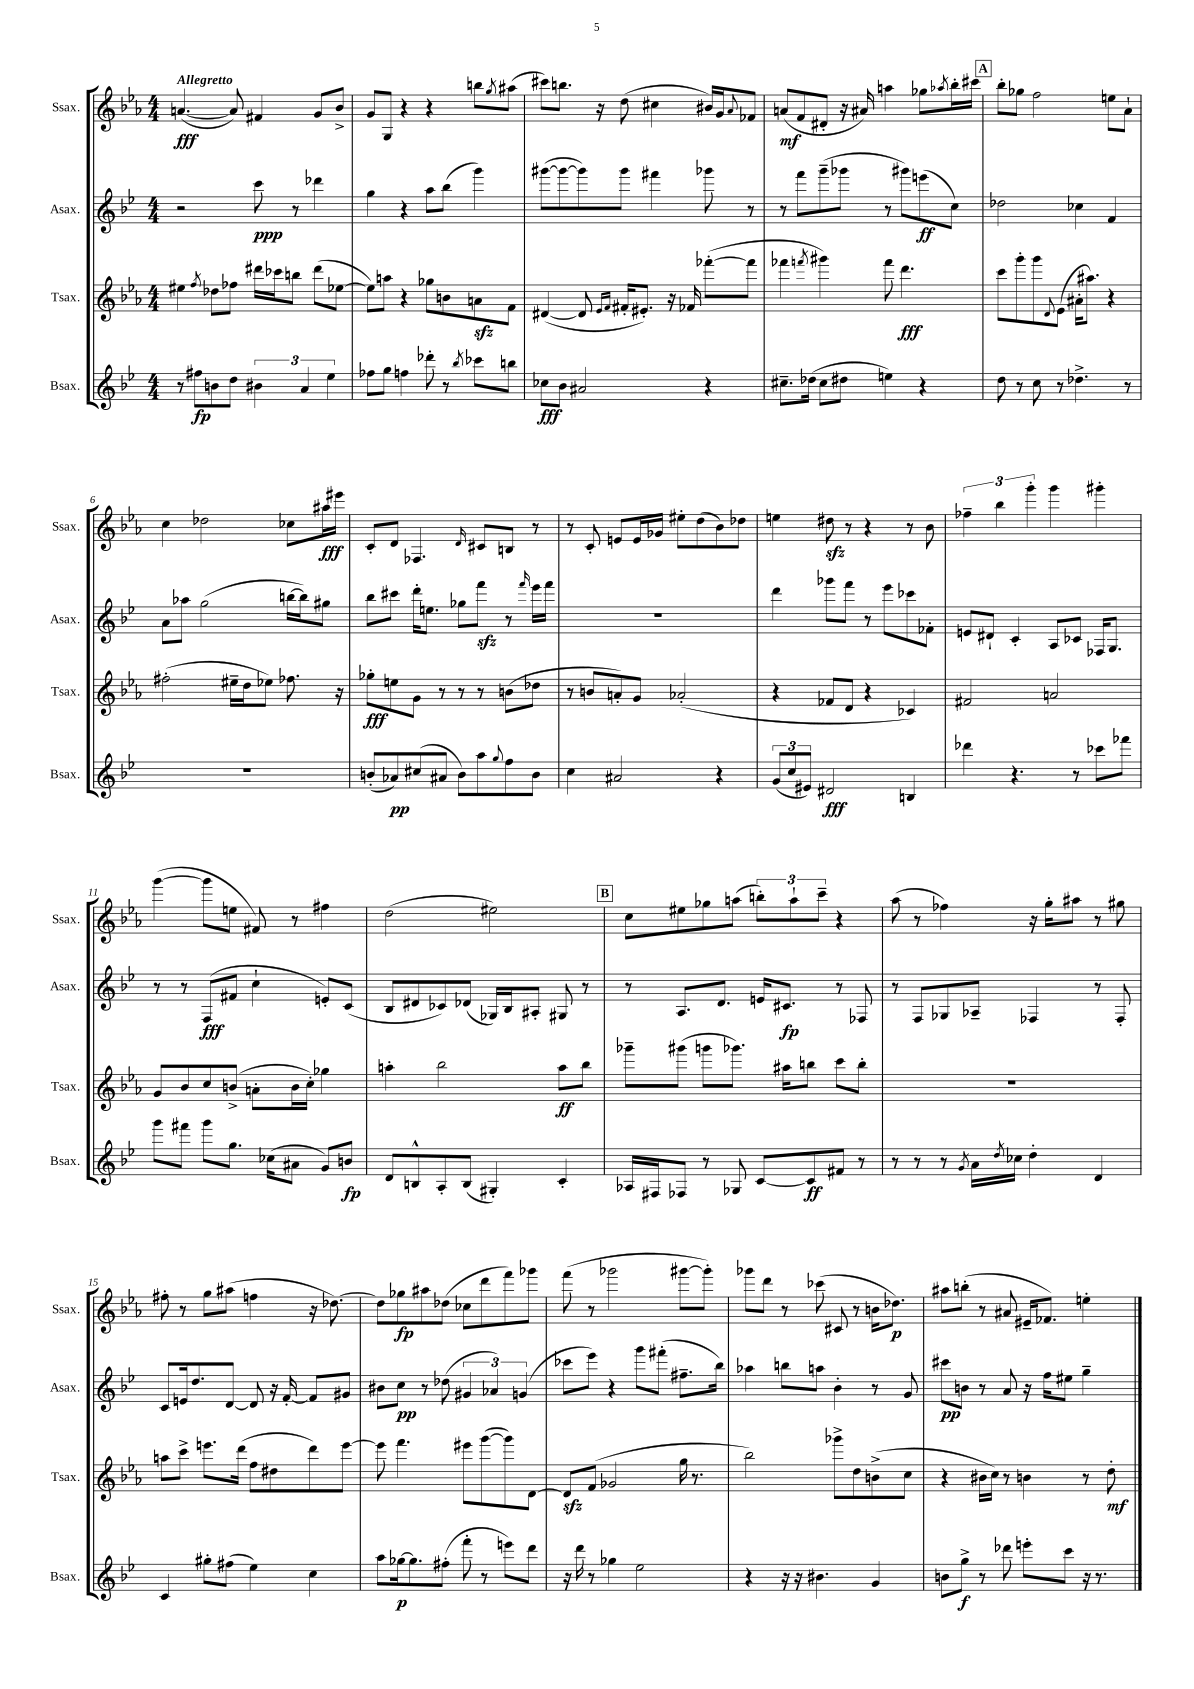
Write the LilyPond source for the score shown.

<<
\new StaffGroup <<
\new Staff = "s0" \with { instrumentName = "Ssax." shortInstrumentName = "Ssax." } {
    \clef treble \key ees \major \numericTimeSignature \time 4/4 \tempo "Allegretto"
    a'4.~\fff( a'8) fis'4 g'8 bes'8-> |
    g'8 g8 r4 r4 b''8 \acciaccatura { g''8 } ais''8( |
    cis'''8) b''8. r16 d''8( cis''4 bis'16) g'16 \appoggiatura { aes'8 } fes'8 |
    a'8\mf( f'8 dis'8-. r16 ais'16) a''4 ges''8 \acciaccatura { aes''8 } bes''16-. cis'''16 |
    \mark \markup { \box "A" } bes''8-. ges''8 f''2 e''8 aes'8-! |
    c''4 des''2 ces''8 ais''16\fff eis'''16 |
    c'8-. d'8 fes4. \grace { d'16 } cis'8 b8 r8 |
    r8 c'8-. e'8 e'16 ges'16 eis''8-. d''8( bes'8) des''8 |
    e''4 dis''8\sfz r8 r4 r8 bes'8 |
    \tuplet 3/2 { fes''4-- bes''4 g'''4-. } g'''4 gis'''4-. |
    g'''4~( g'''8 e''8 fis'8) r8 fis''4 |
    d''2( eis''2) |
    \mark \markup { \box "B" } c''8 eis''8 ges''8 a''8( \tuplet 3/2 { b''8-.) a''8-! c'''8-- } r4 |
    aes''8( r8 fes''4) r16 g''16-. ais''8 r8 gis''8 |
    fis''8-. r8 g''8 ais''8( f''4 r16 des''8.~) |
    des''8 ges''8\fp ais''8 des''8( ces''8 d'''8 f'''8) ges'''8 |
    f'''8( r8 ges'''2 gis'''8~ gis'''8-.) |
    ges'''8 d'''8 r8 ces'''8( cis'8 r8 b'16 des''8.\p) |
    ais''8 b''8-.( r8 ais'8 eis'16-- fes'8.) e''4-. \bar "|." |
}
\new Staff = "s1" \with { instrumentName = "Asax." shortInstrumentName = "Asax." } {
    \clef treble \key bes \major \numericTimeSignature \time 4/4
    r2 c'''8\ppp r8 des'''4 |
    g''4 r4 a''8 bes''8( g'''4) |
    gis'''8~( gis'''8~ gis'''8) gis'''8 fis'''4 ges'''8 r8 |
    r8 f'''8 g'''8--( ges'''8 r8 gis'''8) e'''8\ff( c''8) |
    \mark \markup { \box "A" } des''2 ces''4 f'4 |
    a'8 aes''8 g''2( b''16~ b''16) gis''8 |
    bes''8 cis'''8 d'''16-. e''8. ges''8 f'''8\sfz r8 \grace { f'''16 } ees'''16 f'''16 |
    R1 |
    d'''4 ges'''8 f'''8 r8 ees'''8 ces'''8 fes'8-. |
    e'8 dis'8-! c'4-. a8 ces'8 fes16 g8. |
    r8 r8 f8\fff( fis'8 c''4-! e'8-.) c'8( |
    bes8 dis'8 ces'8) des'8( ges16) bes16 ais8-. gis8 r8 |
    \mark \markup { \box "B" } r8 a8. d'8. e'16 cis'8.\fp r8 fes8 |
    r8 f8 ges8 aes8-- fes4 r8 fes8-. |
    c'8 e'16 d''8. d'8~ d'8 r16 f'16~-. f'8 gis'8 |
    bis'8 c''8\pp r8 des''8( \tuplet 3/2 { gis'4 aes'4) g'4( } |
    ces'''8 ees'''8) r4 g'''8 fis'''8-.( fis''8.-- bes''16) |
    aes''4 b''8 a''8 bes'4-. r8 g'8 |
    cis'''8\pp b'8 r8 a'8 r16 f''16 eis''8 g''4-- \bar "|." |
}
\new Staff = "s2" \with { instrumentName = "Tsax." shortInstrumentName = "Tsax." } {
    \clef treble \key ees \major \numericTimeSignature \time 4/4
    eis''4 \acciaccatura { f''8 } des''8 fes''8 dis'''16 ces'''16 b''8 dis'''8( ees''8~ |
    ees''8) a''8 r4 ges''8 b'8 a'8\sfz f'8 |
    dis'4~( dis'8 \grace { ees'16 f'16 } fis'16-. eis'8.-.) r16 fes'16 fes'''8~-.( fes'''8 |
    fes'''4 \acciaccatura { f'''8 } gis'''4) f'''8 d'''4.\fff |
    \mark \markup { \box "A" } c'''8 g'''8-. g'''8 \appoggiatura { d'8 } ees'8( ais'16-. ais''8.) r4 |
    fis''2-.( eis''16-- d''16 ees''8) fes''8. r16 |
    ges''8-.\fff e''8 g'8 r8 r8 r8 b'8( des''8 |
    r8 b'8 a'8-.) g'8 aes'2-.( |
    r4 fes'8 d'8 r4 ces'4) |
    fis'2 a'2 |
    g'8 bes'8 c''8 b'8->( a'8-. b'16 c''16-.) ges''4 |
    a''4-. bes''2 a''8\ff bes''8 |
    \mark \markup { \box "B" } ges'''8-- gis'''8( g'''8 ges'''8.) ais''16 b''8 c'''8 b''8-. |
    R1 |
    a''8 c'''8-> e'''8. d'''16( f''8 dis''8 d'''8) e'''8~ |
    e'''8 f'''4. eis'''8 g'''8~( g'''8) d'8~ |
    d'8\sfz f'8( ges'2 g''16 r8. |
    bes''2) ges'''8-> d''8 b'8->( c''8 |
    r4 bis'16 c''16) r8 b'4 r8 d''8-.\mf \bar "|." |
}
\new Staff = "s3" \with { instrumentName = "Bsax." shortInstrumentName = "Bsax." } {
    \clef treble \key bes \major \numericTimeSignature \time 4/4
    r8 fis''8\fp b'8 d''8 \tuplet 3/2 { bis'4 a'4 ees''4 } |
    fes''8 g''8 f''4 des'''8-. r8 \acciaccatura { bes''8 } ces'''8 b''8 |
    ces''8\fff bes'8 ais'2 r4 |
    cis''8.-- des''16( cis''8 dis''8 e''4) r4 |
    \mark \markup { \box "A" } d''8 r8 c''8 r8 des''4.-> r8 |
    R1 |
    b'8-.( aes'8\pp) cis''8( ais'8 b'8) a''8 \appoggiatura { g''8 } f''8 b'8 |
    c''4 ais'2 r4 |
    \tuplet 3/2 { g'8( c''8 eis'8) } dis'2\fff b4 |
    des'''4 r4. r8 ces'''8 fes'''8 |
    g'''8 fis'''8 g'''8 g''8. ces''16( ais'8 g'8) b'8\fp |
    d'8 b8-^ a8-. b8( gis4-.) c'4-. |
    \mark \markup { \box "B" } aes16 fis16 fes8 r8 ges8 c'8~ c'8\ff fis'8 r8 |
    r8 r8 r8 \acciaccatura { g'8 } a'16 \acciaccatura { d''8 } ces''16 d''4-. d'4 |
    c'4 gis''8-. fis''8( ees''4) c''4 |
    a''8 ges''16~\p ges''8. fis''8-.( f'''8-. r8 e'''8) d'''8 |
    r16 d'''16 r8 ges''4 ees''2 |
    r4 r16 r16 bis'4. g'4 |
    b'8 g''8->\f r8 des'''8 e'''8-. c'''8 r16 r8. \bar "|." |
}
>>
>>
